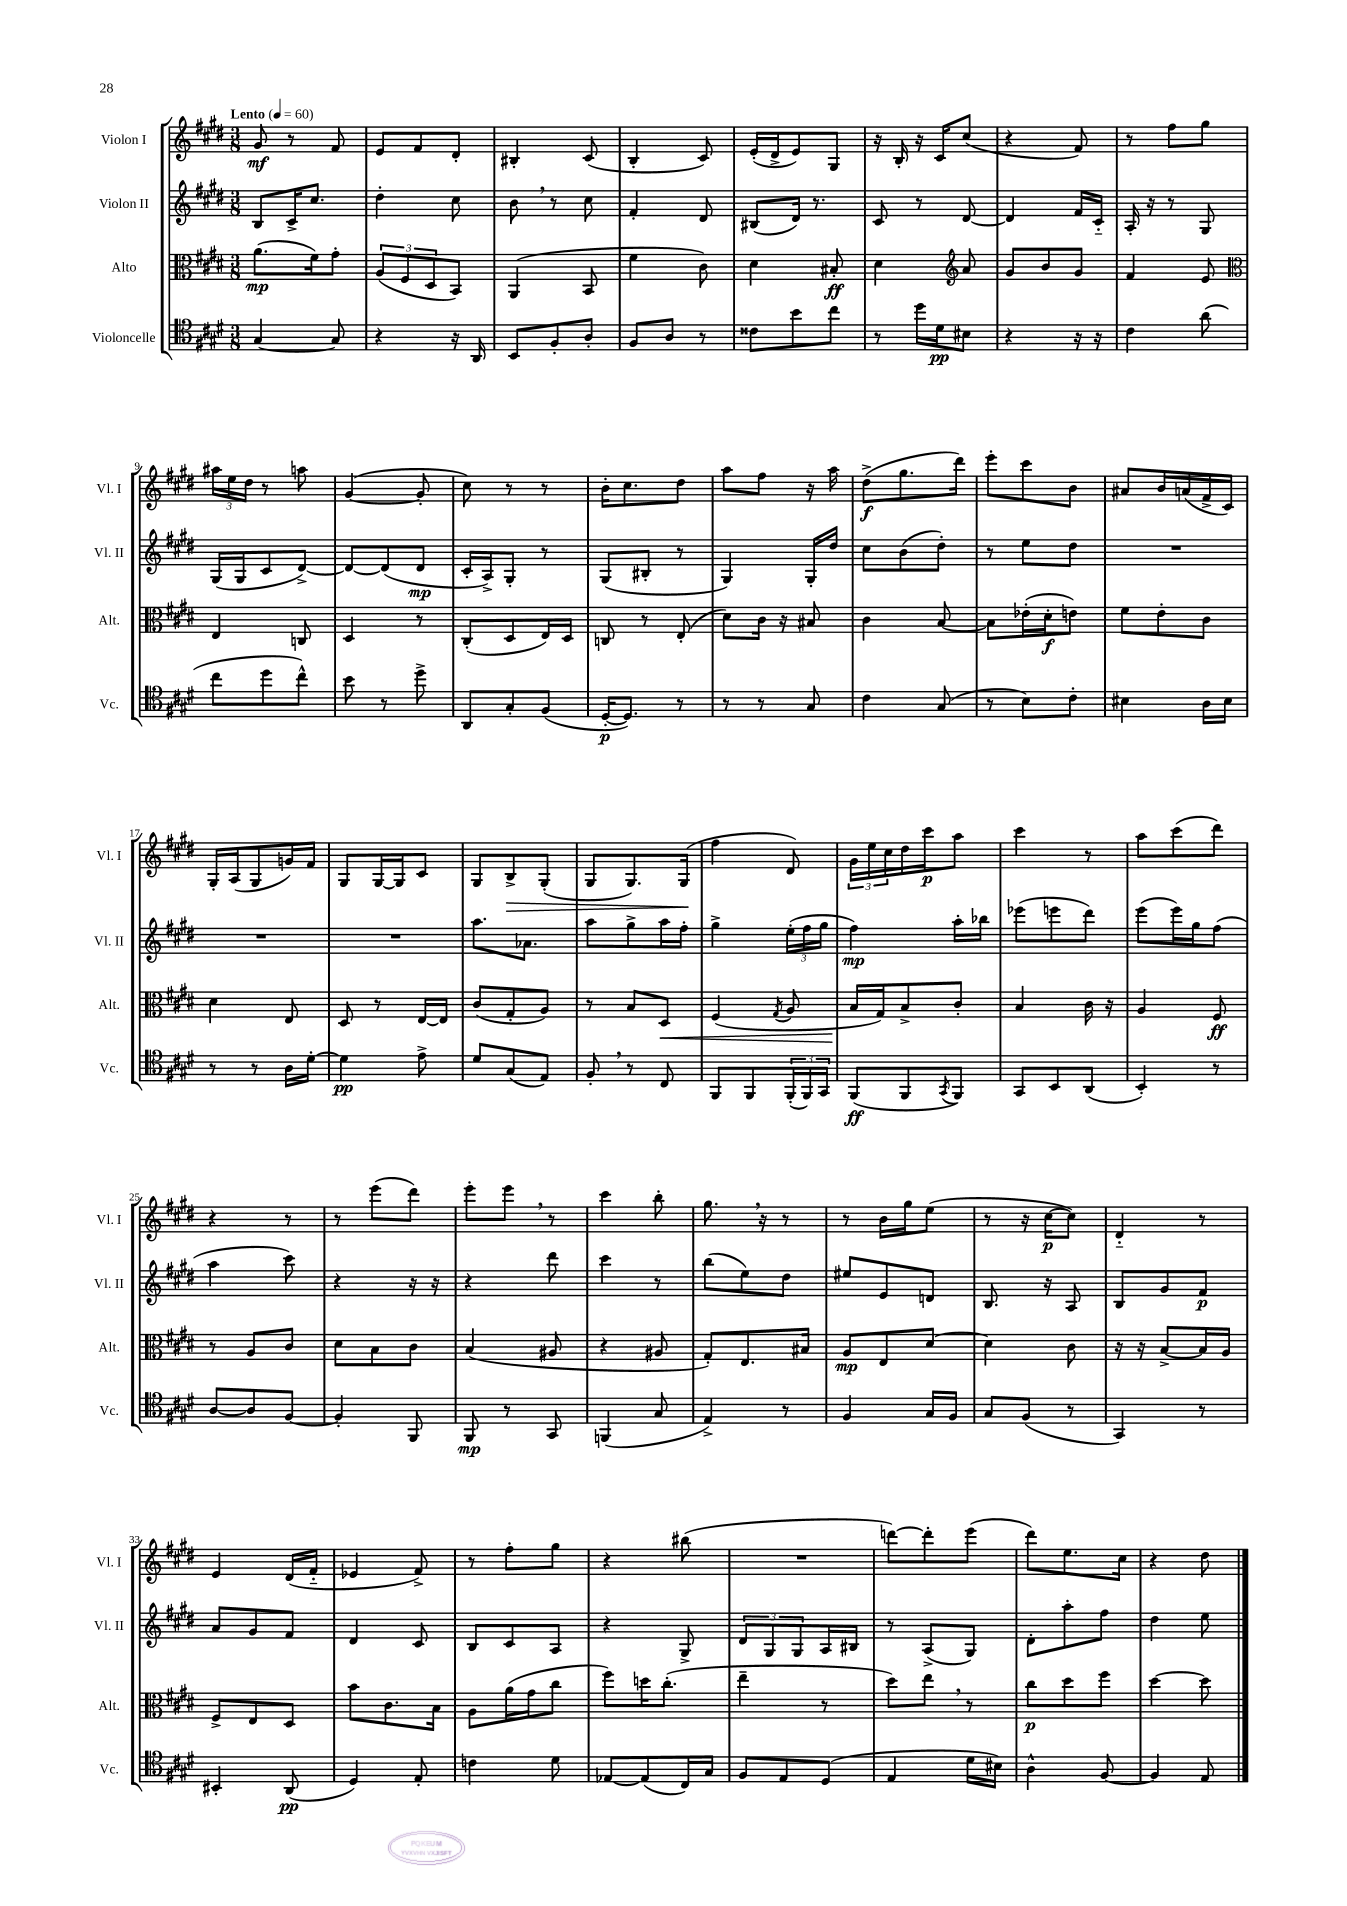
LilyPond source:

<<
\new StaffGroup <<
\new Staff = "s0" \with { instrumentName = "Violon I" shortInstrumentName = "Vl. I" } {
    \clef treble \key e \major \numericTimeSignature \time 3/8 \tempo "Lento" 4 = 60
    gis'8\mf r8 fis'8 |
    e'8 fis'8 dis'8-. |
    bis4-. cis'8( |
    b4-. cis'8) |
    e'16-.( dis'16-> e'8) gis8 |
    r16 b16-. r16 cis'16 cis''8( |
    r4 fis'8) |
    r8 fis''8 gis''8 |
    \tuplet 3/2 { ais''16 e''16 dis''16 } r8 a''8 |
    gis'4~( gis'8-. |
    cis''8) r8 r8 |
    b'16-. cis''8. dis''8 |
    a''8 fis''8 r16 a''16 |
    dis''8->\f( gis''8. dis'''16) |
    e'''8-. cis'''8 b'8 |
    ais'8 b'16 a'16( fis'16-> cis'16) |
    gis16-. a16( gis8 g'16) fis'16 |
    gis8 gis16~ gis16 cis'8 |
    gis8 b8->\> gis8-.( |
    gis8 gis8.) gis16\!( |
    fis''4 dis'8) |
    \tuplet 3/2 { gis'16 e''16 cis''16 } dis''16 cis'''16\p a''8 |
    cis'''4 r8 |
    a''8 cis'''8( dis'''8) |
    r4 r8 |
    r8 e'''8( dis'''8) |
    e'''8-. e'''8 \breathe r8 |
    cis'''4 b''8-. |
    gis''8. \breathe r16 r8 |
    r8 b'16 gis''16 e''8( |
    r8 r16 cis''16~\p cis''8) |
    dis'4-_ r8 |
    e'4 dis'16( fis'16-_ |
    ees'4 fis'8->) |
    r8 fis''8-. gis''8 |
    r4 bis''8( |
    R4. |
    d'''8~) d'''8-. e'''8( |
    dis'''8) e''8. cis''16 |
    r4 dis''8 \bar "|." |
}
\new Staff = "s1" \with { instrumentName = "Violon II" shortInstrumentName = "Vl. II" } {
    \clef treble \key e \major \numericTimeSignature \time 3/8
    b8 cis'16-> cis''8. |
    dis''4-. cis''8 |
    b'8 \breathe r8 cis''8 |
    fis'4-. dis'8 |
    bis8( dis'16) r8. |
    cis'8 r8 dis'8~ |
    dis'4 fis'16 cis'16-_ |
    a16-. r16 r8 gis8 |
    gis16( gis16 cis'8 dis'8~->) |
    dis'8~ dis'8( dis'8\mp |
    cis'16-. a16->) gis8-. r8 |
    gis8( bis8-. r8 |
    gis4) gis16-. dis''16 |
    cis''8 b'8( dis''8-.) |
    r8 e''8 dis''8 |
    R4. |
    R4. |
    R4. |
    a''8. aes'8. |
    a''8 gis''8-> a''16 fis''16-. |
    gis''4-> \tuplet 3/2 { e''16-.( fis''16 gis''16 } |
    fis''4\mp) a''16-. bes''16 |
    ees'''8( e'''8 dis'''8) |
    e'''8( e'''16) gis''16 fis''8( |
    a''4 cis'''8) |
    r4 r16 r16 |
    r4 dis'''8 |
    cis'''4 r8 |
    b''8( e''8) dis''8 |
    eis''8 e'8 d'8 |
    b8. r16 a8 |
    b8 gis'8 fis'8\p |
    a'8 gis'8 fis'8 |
    dis'4 cis'8 |
    b8 cis'8 a8 |
    r4 gis8-> |
    \tuplet 3/2 { dis'8 gis8 gis8 } a16 bis16 |
    r8 a8->( gis8) |
    dis'8-. a''8-. fis''8 |
    dis''4 e''8 \bar "|." |
}
\new Staff = "s2" \with { instrumentName = "Alto" shortInstrumentName = "Alt." } {
    \clef alto \key e \major \numericTimeSignature \time 3/8
    a'8.\mp( fis'16) gis'8-. |
    \tuplet 3/2 { a8( fis8 dis8 } b,8) |
    a,4( b,8 |
    fis'4 cis'8) |
    dis'4 bis8-.\ff |
    dis'4 \clef treble a'8 |
    gis'8 b'8 gis'8 |
    fis'4 e'8 |
    \clef alto e4 c8 |
    dis4 r8 |
    cis8-.( dis8 e16) dis16 |
    c8 r8 e8-.( |
    dis'8) cis'16 r16 bis8 |
    cis'4 b8~ |
    b8 ees'16-.( dis'16-.\f e'8) |
    fis'8 e'8-. cis'8 |
    dis'4 e8 |
    dis8 r8 e16~ e16 |
    cis'8( gis8-. a8) |
    r8 b8 dis8\< |
    fis4( \acciaccatura { gis8 } a8 |
    b16\! gis16) b8-> cis'8-. |
    b4 cis'16 r16 |
    a4 fis8\ff |
    r8 a8 cis'8 |
    dis'8 b8 cis'8 |
    b4( ais8 |
    r4 ais8 |
    gis8-.) e8. bis16 |
    a8\mp e8 dis'8~ |
    dis'4 cis'8 |
    r16 r16 b8~-> b16 a16 |
    fis8-> e8 dis8 |
    b'8 cis'8. b16 |
    a8 a'16( gis'16 cis''8 |
    fis''8) d''16 cis''8.-.( |
    e''4-- r8 |
    dis''8) e''8 \breathe r8 |
    cis''8\p dis''8 fis''8 |
    dis''4~ dis''8 \bar "|." |
}
\new Staff = "s3" \with { instrumentName = "Violoncelle" shortInstrumentName = "Vc." } {
    \clef tenor \key e \major \numericTimeSignature \time 3/8
    gis4~ gis8 |
    r4 r16 a,16 |
    b,8 fis8-. a8-. |
    fis8 a8 r8 |
    cisis'8 b'8 cis''8 |
    r8 dis''16 dis'16\pp bis8 |
    r4 r16 r16 |
    cis'4 a'8( |
    cis''8 dis''8 cis''8-^) |
    b'8 r8 dis''8-> |
    a,8 gis8-. fis8( |
    dis16~-.\p dis8.) r8 |
    r8 r8 gis8 |
    cis'4 gis8( |
    r8 b8) cis'8-. |
    bis4 a16 bis16 |
    r8 r8 a16 dis'16~-. |
    dis'4\pp e'8-> |
    dis'8 gis8( e8) |
    fis8-. \breathe r8 cis8 |
    fis,8 fis,8 \tuplet 3/2 { fis,16-.( fis,16) gis,16 } |
    fis,8\ff( fis,8 \acciaccatura { gis,8 } fis,8) |
    gis,8 b,8 a,8( |
    b,4-.) r8 |
    a8~ a8 fis8~ |
    fis4-. fis,8 |
    fis,8\mp r8 gis,8 |
    f,4( gis8 |
    e4->) r8 |
    fis4 gis16 fis16 |
    gis8 fis8( r8 |
    gis,4) r8 |
    bis,4-. a,8\pp( |
    dis4) e8-. |
    c'4 dis'8 |
    ees8~ ees8( cis16) gis16 |
    fis8 e8 dis8( |
    e4 dis'16 bis16) |
    a4-^ fis8~ |
    fis4 e8 \bar "|." |
}
>>
>>
